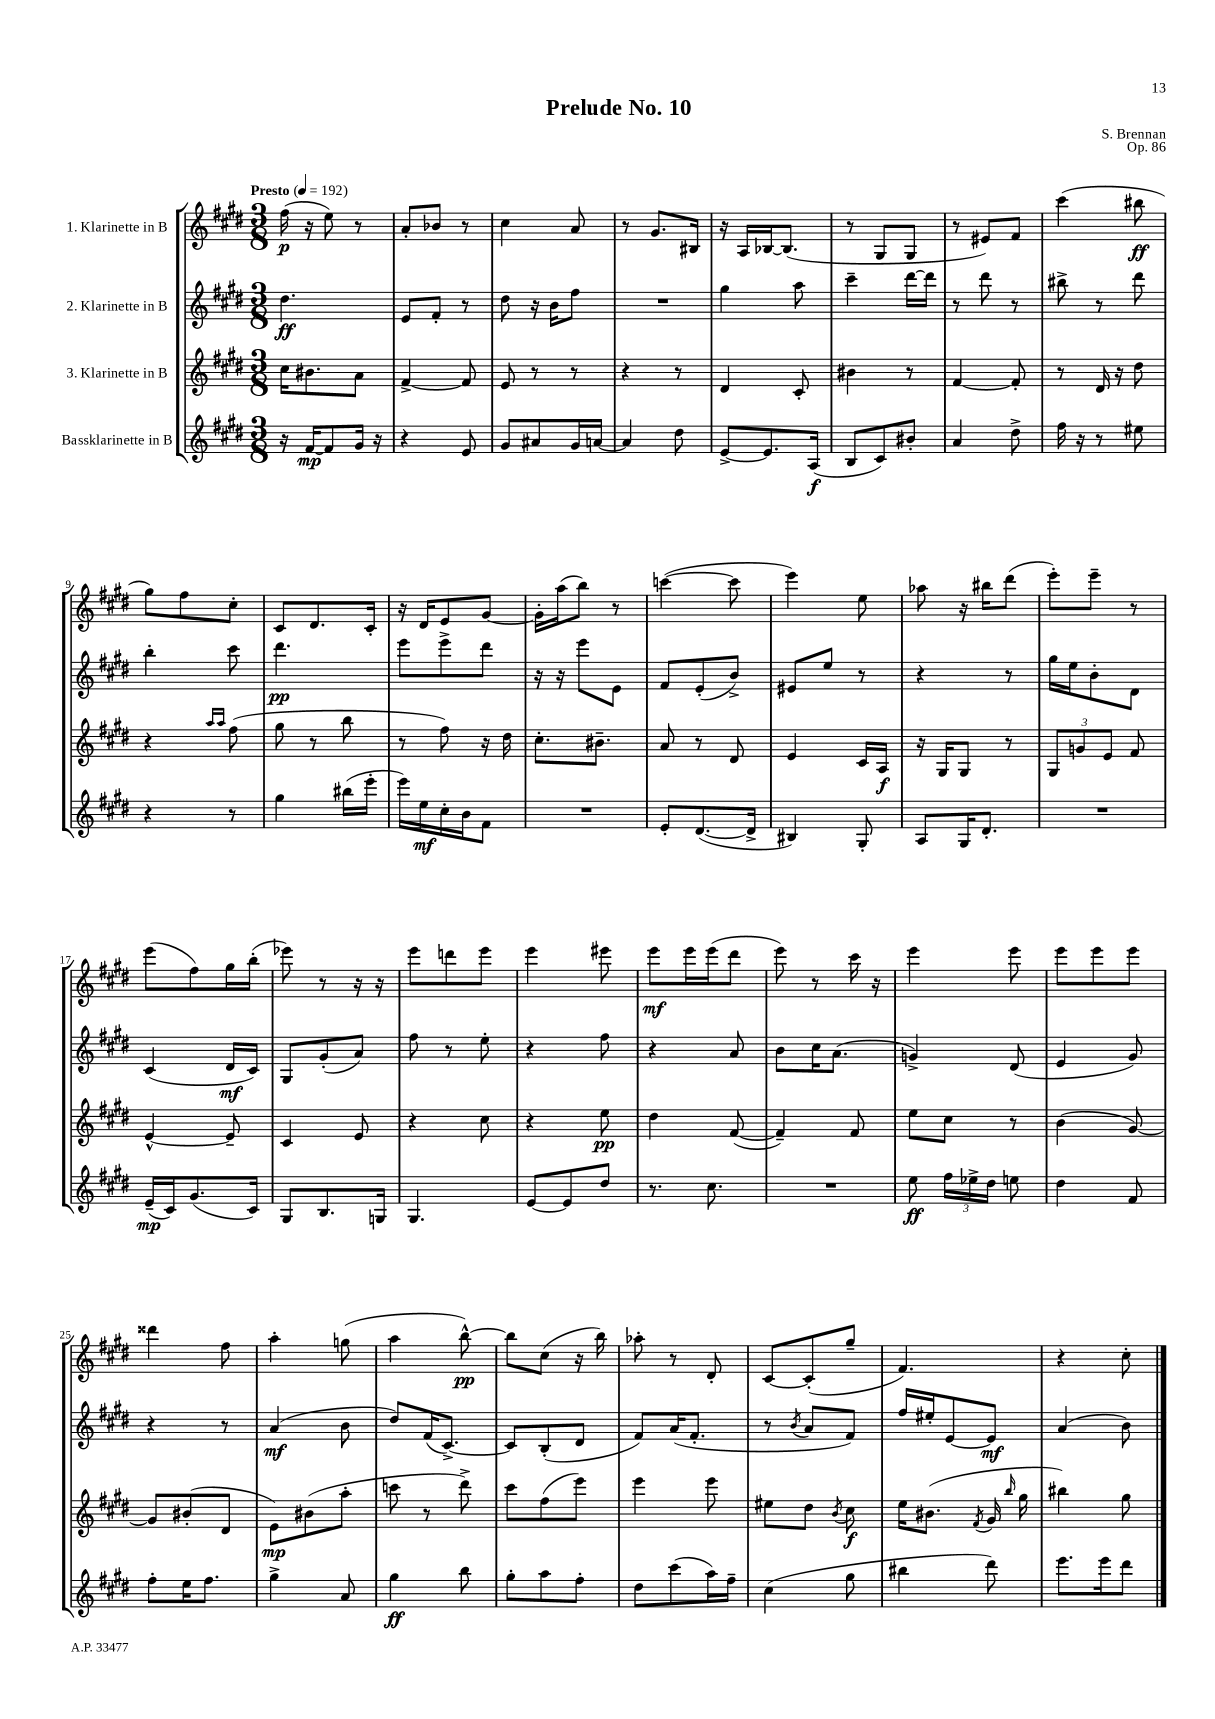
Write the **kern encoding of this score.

**kern	**kern	**kern	**kern
*staff4	*staff3	*staff2	*staff1
*clefG2	*clefG2	*clefG2	*clefG2
*k[f#c#g#d#]	*k[f#c#g#d#]	*k[f#c#g#d#]	*k[f#c#g#d#]
*M3/8	*M3/8	*M3/8	*M3/8
*MM192	*MM192	*MM192	*MM192
16r	16cc#\LK	4.dd#\	(16ff#\
[16f#/LK	8.b#\	.	16r
8f#/]	.	.	8ee\)
16g#/Jk	8a\J	.	8r
16r	.	.	.
=	=	=	=
4r	[4f#^/	8e/L	8a'/L
.	.	8f#'/J	8b-/J
8e/	8f#/]	8r	8r
=	=	=	=
8g#/L	8e/	8dd#\	4cc#\
8a#/	8r	16r	.
.	.	16b\LK	.
16g#/L	8r	8ff#\J	8a/
[16a/JJ	.	.	.
=	=	=	=
4a/]	4r	4.r	8r
.	.	.	8.g#/L
8dd#\	8r	.	.
.	.	.	16B#/Jk
=	=	=	=
[8e^/L	4d#/	4gg#\	16r
.	.	.	16A/LL
8.e/]	.	.	[16B-/J
.	.	.	(8.B-/]J
.	8c#'/	8aa\	.
(16A/Jk	.	.	.
=	=	=	=
8B/L	4b#\	4ccc#~\	8r
8c#/)	.	.	8G#/L
8b#'/J	8r	[16ddd#\LL	8G#/J
.	.	16ddd#\]JJ	.
=	=	=	=
4a/	[4f#/	8r	8r
.	.	8ddd#\	8e#/L)
8dd#^\	8f#'/]	8r	8f#/J
=	=	=	=
16ff#\	8r	8bb#^\	(4ccc#\
16r	.	.	.
8r	16d#/	8r	.
.	16r	.	.
8ee#\	8dd#\	8ddd#\	8bb#\
=	=	=	=
4r	4r	4bb'\	8gg#\L)
.	.	.	8ff#\
.	16qqaa/LL	.	.
.	16qqaa/JJ	.	.
8r	(8ff#\	8ccc#\	8cc#'\J
=	=	=	=
4gg#\	8gg#\	4.ddd#\	8c#/L
.	8r	.	8.d#/
(16bb#\LL	8bb\	.	.
16eee'\JJ	.	.	16c#'/Jk
=	=	=	=
16eee\LL)	8r	8eee\L	16r
16ee\	.	.	16d#/LK
16cc#'\	8ff#\)	8eee^\	8e/
16b\J	.	.	.
8f#\J	16r	8ddd#\J	[8g#/J
.	16dd#\	.	.
=	=	=	=
4.r	8.cc#'\L	16r	16g#'\]LL
.	.	16r	(16aa\J
.	.	8eee\L	8bb\J)
.	8.b#~\J	.	.
.	.	8e\J	8r
=	=	=	=
8e'/L	8a/	8f#/L	([4ccc\
([8.d#/	8r	(8e'/	.
.	8d#/	8b^/J)	8ccc\]
16d#^/]Jk	.	.	.
=	=	=	=
4B#/)	4e/	8e#/L	4eee\)
.	.	8ee/J	.
8G#'/	16c#/LL	8r	8ee\
.	16A/JJ	.	.
=	=	=	=
8A/L	16r	4r	8aa-\
.	16G#/LK	.	.
16G#/K	8G#/J	.	16r
8.d#'/J	.	.	16bb#\LK
.	8r	8r	(8ddd#\J
=	=	=	=
4.r	12G#/L	16gg#\LL	8eee'\L)
.	.	16ee\J	.
.	12g/	.	.
.	.	8b'\	8eee~\J
.	12e/J	.	.
.	8f#/	8d#\J	8r
=	=	=	=
(16e~/LL	[4e^^/	(4c#/	(8eee\L
16c#/J)	.	.	.
(8.g#/	.	.	8ff#\)
.	8e~/]	16d#/LL	16gg#\L
16c#/Jk)	.	16c#/JJ)	(16bb'\JJ
=	=	=	=
8G#/L	4c#/	8G#/L	8eee-\)
8.B/	.	(8g#'/	8r
.	8e/	8a/J)	16r
16G/Jk	.	.	16r
=	=	=	=
4.G#/	4r	8ff#\	8eee\L
.	.	8r	8ddd\
.	8cc#\	8ee'\	8eee\J
=	=	=	=
[8e/L	4r	4r	4eee\
8e/]	.	.	.
8dd#/J	8ee\	8ff#\	8eee#\
=	=	=	=
8.r	4dd#\	4r	8eee\L
.	.	.	16eee\L
8.cc#\	.	.	(16eee\J
.	([8f#/	8a/	8ddd#\J
=	=	=	=
4.r	4f#~/])	8b\L	8eee\)
.	.	16cc#\K	8r
.	.	(8.a\J	.
.	8f#/	.	16ccc#\
.	.	.	16r
=	=	=	=
8ee\	8ee\L	4g^/)	4eee\
24ff#\LL	8cc#\J	.	.
24ee-^\	.	.	.
24dd#\JJ	.	.	.
8ee\	8r	(8d#/	8eee\
=	=	=	=
4dd#\	(4b\	4e/	8eee\L
.	.	.	8eee\
8f#/	[8g#/)	8g#/)	8eee\J
=	=	=	=
8ff#'\L	8g#/]L	4r	4ddd##\
16ee\K	(8b#'/	.	.
8.ff#\J	.	.	.
.	8d#/J	8r	8ff#\
=	=	=	=
4gg#^\	8e\L)	(4a/	4aa'\
.	(8b#\	.	.
8a/	8aa'\J	8b\	(8gg\
=	=	=	=
4gg#\	8ccc\	8dd#/L)	4aa\
.	8r	(16f#/K	.
.	.	[8.c#^/J)	.
8bb\	8ddd#^\)	.	[8bb^^\)
=	=	=	=
8gg#'\L	8ccc#\L	8c#/]L	8bb\]L
8aa\	(8ff#\	(8B'/	(8cc#\J
8ff#'\J	8eee\J)	8d#/J	16r
.	.	.	16bb\)
=	=	=	=
8dd#\L	4eee\	8f#/L)	8aa-'\
(8ccc#\	.	(16a/K	8r
.	.	8.f#'/J	.
16aa\L)	8eee\	.	8d#'/
16ff#~\JJ	.	.	.
=	=	=	=
(4cc#\	8ee#\L	8r	[8c#/L
.	.	8qb/	.
.	8dd#\J	8a/L	(8c#'/]
.	8qb/	.	.
8gg#\	8cc#\	8f#/J)	8gg#~/J
=	=	=	=
4bb#\	16ee\LK	16ff#/LL	4.f#/)
.	(8.b#\J	16ee#'/J	.
.	.	[8e/	.
.	8qf#/	.	.
8ddd#\)	16g#/	8e/]J	.
.	16qqbb/	.	.
.	16gg#\	.	.
=	=	=	=
8.eee\L	4bb#\)	(4a/	4r
16eee\k	.	.	.
8ddd#\J	8gg#\	8b\)	8cc#'\
==	==	==	==
*-	*-	*-	*-
